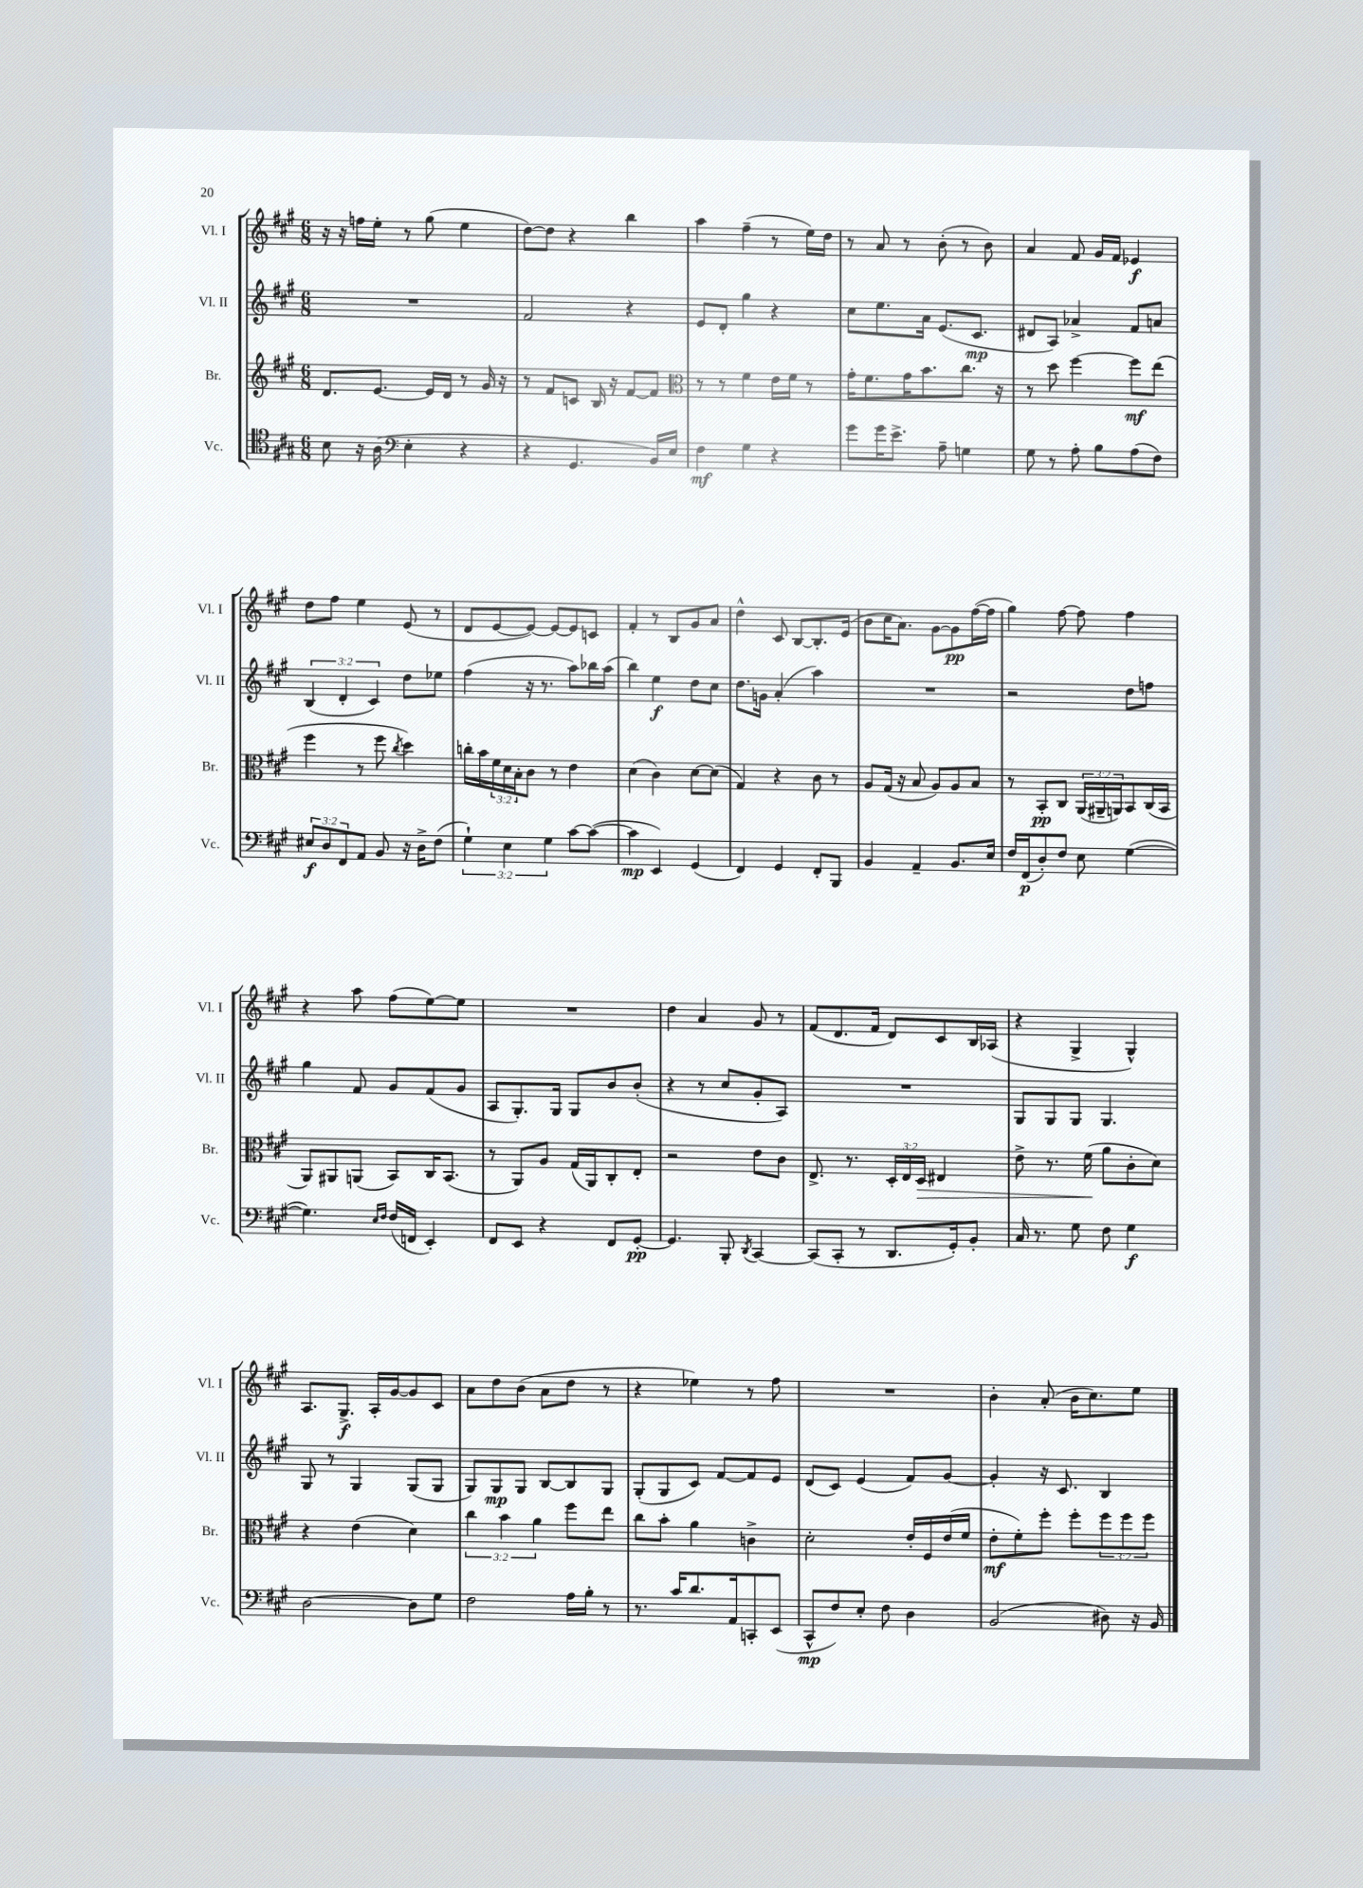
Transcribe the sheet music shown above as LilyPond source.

<<
\new StaffGroup <<
\new Staff = "s0" \with { instrumentName = "Vl. I" shortInstrumentName = "Vl. I" } {
    \clef treble \key a \major \numericTimeSignature \time 6/8
    r16 r16 f''16 e''16-. r8 gis''8( e''4 |
    d''8~) d''8 r4 b''4 |
    a''4 fis''4--( r8 e''16) d''16 |
    r8 a'8 r8 b'8-.( r8 b'8) |
    a'4 fis'8 gis'16 fis'16 ees'4\f |
    d''8 fis''8 e''4 e'8( r8 |
    d'8 e'8~ e'8~) e'8~ e'8 c'8 |
    fis'4-. r8 b8 gis'8 a'8 |
    d''4-^ cis'8 b8~ b8.-. e'16( |
    b'8 cis''16 a'8.) gis'8~ gis'8\pp fis''16~( fis''16 |
    gis''4) fis''8~ fis''8 fis''4 |
    r4 a''8 fis''8( e''8~) e''8 |
    R2. |
    d''4 a'4 gis'8 r8 |
    fis'8( d'8. fis'16 d'8) cis'8 b16 aes16( |
    r4 gis4-> gis4-^) |
    a8. gis8.->\f a16-. gis'16~ gis'8 cis'8 |
    a'8 d''8 b'8( a'8 d''8 r8 |
    r4 ees''4) r8 fis''8 |
    R2. |
    b'4-. a'8-.( b'16 cis''8.) e''8 \bar "|." |
}
\new Staff = "s1" \with { instrumentName = "Vl. II" shortInstrumentName = "Vl. II" } {
    \clef treble \key a \major \numericTimeSignature \time 6/8 \override Staff.TupletNumber.text = #tuplet-number::calc-fraction-text
    R2. |
    fis'2 r4 |
    e'8 d'8-. gis''4 r4 |
    cis''8 e''8. a'16 e'8.( cis'8.\mp |
    dis'8 a8) aes'4-> fis'8 a'8 |
    \tuplet 3/2 { b4( d'4-. cis'4) } d''8 ees''8 |
    fis''4( r16 r8. a''8) bes''16 a''16( |
    b''4) e''4\f d''8 cis''8 |
    d''8. g'16 a'4-.( a''4) |
    R2. |
    r2 d''8 f''8 |
    gis''4 fis'8 gis'8 fis'8( gis'8 |
    a8 gis8.-.) gis16 gis8 b'8 b'8-.( |
    r4 r8 cis''8 gis'8-. a8) |
    R2. |
    gis8 gis8 gis8 gis4. |
    gis8 r8 gis4 gis8( gis8 |
    gis8) gis8\mp gis8 b8~ b8 gis8 |
    gis8-.( gis8 cis'8) fis'8~ fis'8 e'8 |
    d'8( cis'8) e'4( fis'8) gis'8~ |
    gis'4-. r16 cis'8. b4 \bar "|." |
}
\new Staff = "s2" \with { instrumentName = "Br." shortInstrumentName = "Br." } {
    \clef treble \key a \major \numericTimeSignature \time 6/8 \override Staff.TupletNumber.text = #tuplet-number::calc-fraction-text
    d'8. e'8.~ e'16 d'16 r8 gis'16 r16 |
    r8 fis'8 c'8 b16 r16 fis'8~ fis'8 |
    \clef alto r8 r8 fis'4 e'16 fis'16 r8 |
    gis'16-. fis'8. gis'16 b'8. cis''8. r16 |
    r8 d''8 fis''4~ fis''8\mf e''8( |
    fis''4 r8 fis''8 \acciaccatura { cis''8 } d''4) |
    c''16-. b'16 \tuplet 3/2 { fis'16 d'16 b16-. } cis'8 r8 e'4 |
    d'4( cis'4) d'8~ d'8( |
    gis4) r4 cis'8 r8 |
    a8 gis16( r16 b8 a8) a8 b8 |
    r8 b,8-.\pp cis8 \tuplet 3/2 { a,16( ais,16-- a,16) } b,8 cis16( b,16 |
    a,8) ais,8 a,8( b,8) cis16 b,8.( |
    r8 a,8) a8 gis16( a,16) cis8-. e8-. |
    r2 e'8 cis'8 |
    e8.-> r8. \tuplet 3/2 { d16-. e16 d16\> } eis4 |
    e'8-> r8. fis'16\!( a'8 cis'8-. d'8) |
    r4 e'4( d'4) |
    \tuplet 3/2 { cis''4 b'4 a'4 } fis''8 e''8 |
    cis''8 b'8-. a'4 c'4-> |
    d'2-. e'16-. fis16 e'16( fis'16 |
    e'8-.\mf fis'8-.) fis''8-. fis''8-. \tuplet 3/2 { fis''8 fis''8 fis''8 } \bar "|." |
}
\new Staff = "s3" \with { instrumentName = "Vc." shortInstrumentName = "Vc." } {
    \clef tenor \key a \major \numericTimeSignature \time 6/8 \override Staff.TupletNumber.text = #tuplet-number::calc-fraction-text
    b8 r16 a16( \clef bass e4-. r4 |
    r4 gis,4. b,16) e16 |
    fis4\mf gis4 r4 |
    gis'8 gis'16 e'8.-> a8-- g4 |
    gis8 r8 a8-. b8 a8( fis8) |
    \tuplet 3/2 { eis8\f d8 fis,8 } a,8 b,8 r16 d16-> fis8( |
    \tuplet 3/2 { gis4-!) e4 gis4 } cis'8~ cis'8~( |
    cis'4\mp e,4) gis,4( |
    fis,4) gis,4 fis,8-. b,,8 |
    b,4 a,4-- b,8. e16 |
    fis16 fis,16\p( d8-.) fis8 e8 gis4~( |
    gis4.) \grace { e16 fis16 } fis16( f,16 e,4-.) |
    fis,8 e,8 r4 fis,8 gis,8~-.\pp |
    gis,4. b,,8-. \acciaccatura { d,8 } cis,4~ |
    cis,8( cis,8-. r8 d,8. gis,16-.) b,8-. |
    cis16 r8. gis8 fis8 gis4\f |
    d2~ d8 gis8 |
    fis2 a16 b16-. r8 |
    r8. cis'16 d'8. a,16 c,8-. e,8( |
    cis,8-^\mp fis8) e8-. fis8 d4 |
    b,2( dis8) r16 b,16 \bar "|." |
}
>>
>>
\layout { \context { \Score \remove "Bar_number_engraver" } }
